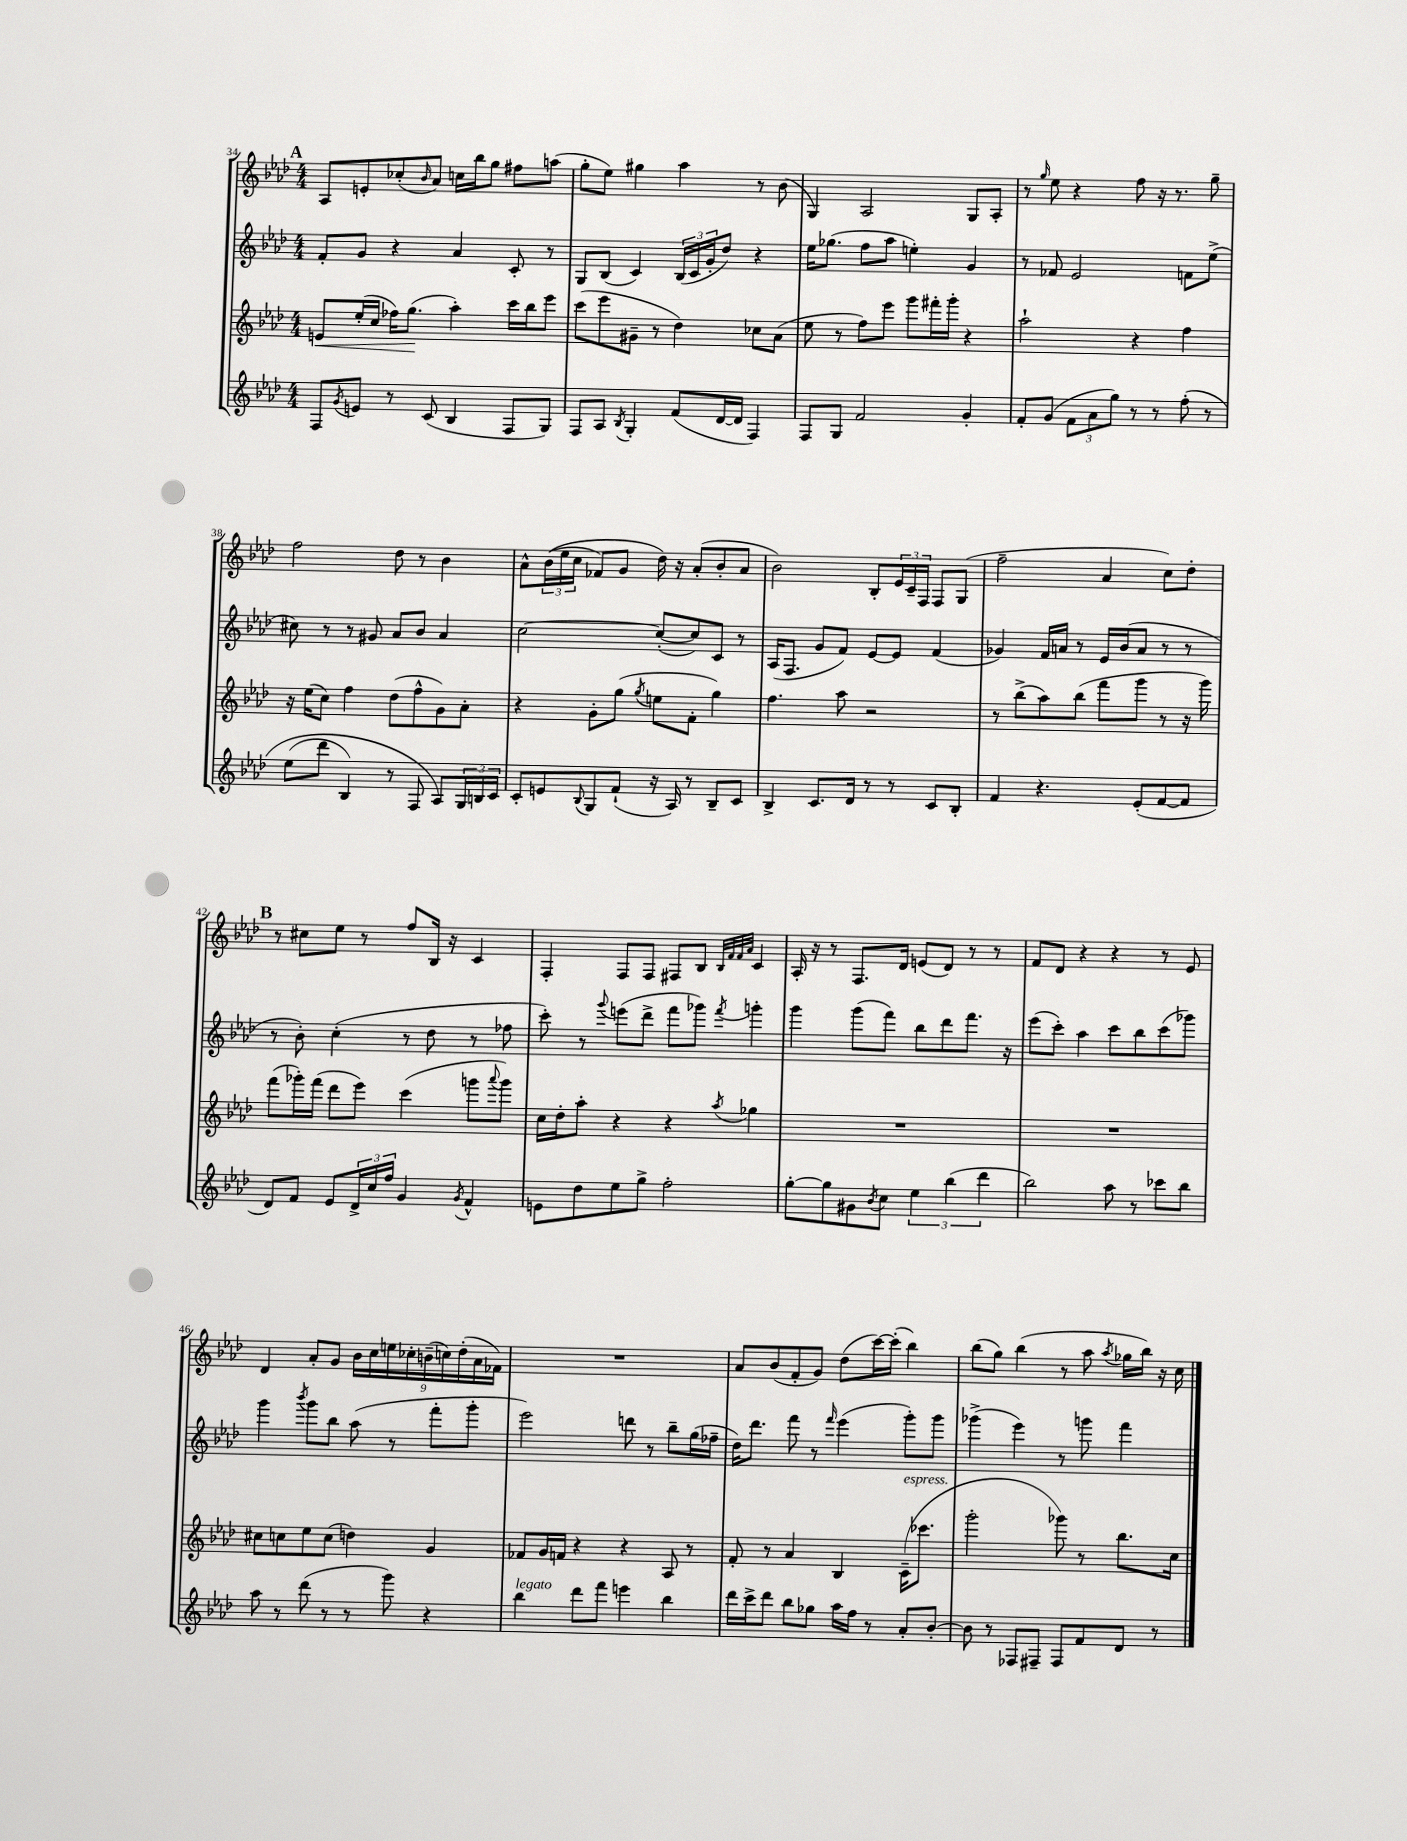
<<
\new StaffGroup <<
\new Staff = "s0" {
    \clef treble \key aes \major \numericTimeSignature \time 4/4
    \mark \markup { \bold "A" } aes8 e'8-. ces''8-.( \grace { bes'16 } aes'8) c''16 bes''16 g''8 fis''8 a''8( |
    g''8-. ees''8) gis''4 aes''4 r8 bes'8( |
    g4) aes2 g8 aes8-. |
    r8 \grace { g''16 } ees''8 r4 f''8 r16 r8. g''8-- |
    f''2 des''8 r8 bes'4 |
    aes'8-^ \tuplet 3/2 { bes'16(\( ees''16 c''16 } fes'8) g'8 des''16\) r16 aes'8-.( bes'8-. aes'8 |
    bes'2) bes8-. \tuplet 3/2 { ees'16 c'16-- f16 } f8 g8( |
    f''2-- aes'4 c''8) des''8-. |
    \mark \markup { \bold "B" } r8 cis''8 ees''8 r8 f''8 bes16 r16 c'4 |
    f4-. f8 f8 fis8 bes8 \grace { bes32 f'32 f'32 aes'32 } c'4 |
    aes16-. r16 r8 f8. des'16 e'8( des'8) r8 r8 |
    f'8 des'8 r4 r4 r8 ees'8 |
    des'4 aes'8-. g'8 \tuplet 9/8 { bes'16 c''16 e''16 ces''16-. b'16--( c''16) des''16-.( aes'16 fes'16) } |
    R1 |
    aes'8 bes'8( f'8-. g'8) des''8( c'''16~) c'''16-.( bes''4) |
    bes''8( g''8) bes''4( r8 aes''8 \acciaccatura { aes''8 } ges''16 bes''16) r16 c''16 \bar "|." |
}
\new Staff = "s1" {
    \clef treble \key aes \major \numericTimeSignature \time 4/4
    \mark \markup { \bold "A" } f'8-. g'8 r4 aes'4 c'8-. r8 |
    g8 bes8( c'4) \tuplet 3/2 { bes16( c'16 g'16-. } des''8) r4 |
    ees''16 ges''8.( f''8 aes''8 e''4-.) g'4 |
    r8 fes'8 ees'2 f'8 ees''8->( |
    cis''8) r8 r8 gis'8 aes'8 bes'8 aes'4 |
    c''2~ c''8~-.( c''8) c'8 r8 |
    aes16( f8. g'8 f'8) ees'8~ ees'8 f'4( |
    ges'4) f'16 a'16 r8 ees'16 bes'16( a'8 r8 r8 |
    \mark \markup { \bold "B" } r8 bes'8-.) c''4-.( r8 des''8 r8 fes''8 |
    c'''8-.) r8 \appoggiatura { g'''8 } e'''8( des'''8-> f'''8 ges'''8) \acciaccatura { f'''8 } g'''4-. |
    g'''4 g'''8( f'''8) bes''8 des'''8 f'''8. r16 |
    ees'''8( c'''8-.) aes''4 c'''8 bes''8 c'''8( ges'''8) |
    g'''4 \acciaccatura { bes'''8 } g'''8 bes''8 aes''8( r8 f'''8-. g'''8-. |
    ees'''2) d'''8 r8 bes''8-- g''16( fes''16-- |
    des''16) des'''8. f'''8 r8 \grace { f'''16 } ees'''4( g'''8-.) g'''8 |
    ges'''4->( ees'''4) r8 g'''8 f'''4 \bar "|." |
}
\new Staff = "s2" {
    \clef treble \key aes \major \numericTimeSignature \time 4/4
    \mark \markup { \bold "A" } e'8\< ees''16-.( c''16 fes''16) g''8.\!( aes''4-.) c'''16 bes''16 ees'''8 |
    c'''8( ees'''8 gis'8-- r8 des''4) ces''8 aes'8( |
    ees''8 r8 f''8) ees'''8 g'''8 fis'''16-. g'''16-. r4 |
    aes''2-! r4 f''4 |
    r16 ees''16( c''8) f''4 des''8( f''8-^ g'8) aes'8-. |
    r4 g'8-. g''8( \acciaccatura { g''8 } e''8 f'8-. g''4) |
    f''4. aes''8 r2 |
    r8 bes''8->( aes''8) bes''8( f'''8 g'''8 r8 r16 g'''16) |
    \mark \markup { \bold "B" } f'''8( ges'''16-.) f'''16( des'''8 ees'''8) c'''4( g'''8 \appoggiatura { aes'''8 } g'''8) |
    c''16 des''16-. aes''8-. r4 r4 \acciaccatura { aes''8 } ges''4 |
    R1 |
    R1 |
    cis''8 c''8 ees''8 c''8( d''4) g'4 |
    fes'8 g'16 f'16 r4 r4 aes8 r8 |
    f'8-. r8 aes'4 bes4 c'16--^\markup { \italic "espress." }( ces'''8. |
    g'''2-. ges'''8) r8 bes''8. c''16 \bar "|." |
}
\new Staff = "s3" {
    \clef treble \key aes \major \numericTimeSignature \time 4/4
    \mark \markup { \bold "A" } f8 \acciaccatura { g'8 } e'8 r8 c'8( bes4 f8 g8) |
    f8 aes8 \acciaccatura { bes8 } g4-. f'8( des'16~ des'16 f4) |
    f8 g8 f'2 g'4-. |
    f'8-. g'8( \tuplet 3/2 { f'8 aes'8 g''8) } r8 r8 f''8-.\( r8 |
    ees''8( des'''8 bes4) r8 f8 aes8\) \tuplet 3/2 { g16 b16 c'16 } |
    c'8-. e'8 \appoggiatura { bes8 } g8 f'8-!( r16 aes16) r8 bes8-- c'8 |
    bes4-> c'8. des'16 r8 r8 c'8 bes8-. |
    f'4 r4. ees'8-.( f'8~ f'8 |
    \mark \markup { \bold "B" } des'8) f'8 ees'8 \tuplet 3/2 { des'16-> c''16 f''16 } g'4 \acciaccatura { g'8 } f'4-^ |
    e'8 des''8 ees''8 g''8-> f''2-. |
    g''8~-. g''8 gis'8 \acciaccatura { bes'8 } c''8 \tuplet 3/2 { ees''4 bes''4( des'''4 } |
    bes''2) aes''8 r8 ces'''8 bes''8 |
    aes''8 r8 des'''8( r8 r8 g'''8) r4 |
    bes''4^\markup { \italic "legato" } des'''8 f'''8 e'''4 bes''4 |
    des'''16 c'''16-> des'''8 bes''8 ges''8 aes''16 f''16 r8 aes'8-. bes'8~-. |
    bes'8 r8 fes8 fis8-- fis8 f'8 des'8 r8 \bar "|." |
}
>>
>>
\layout { \context { \Score currentBarNumber = #34 } }
